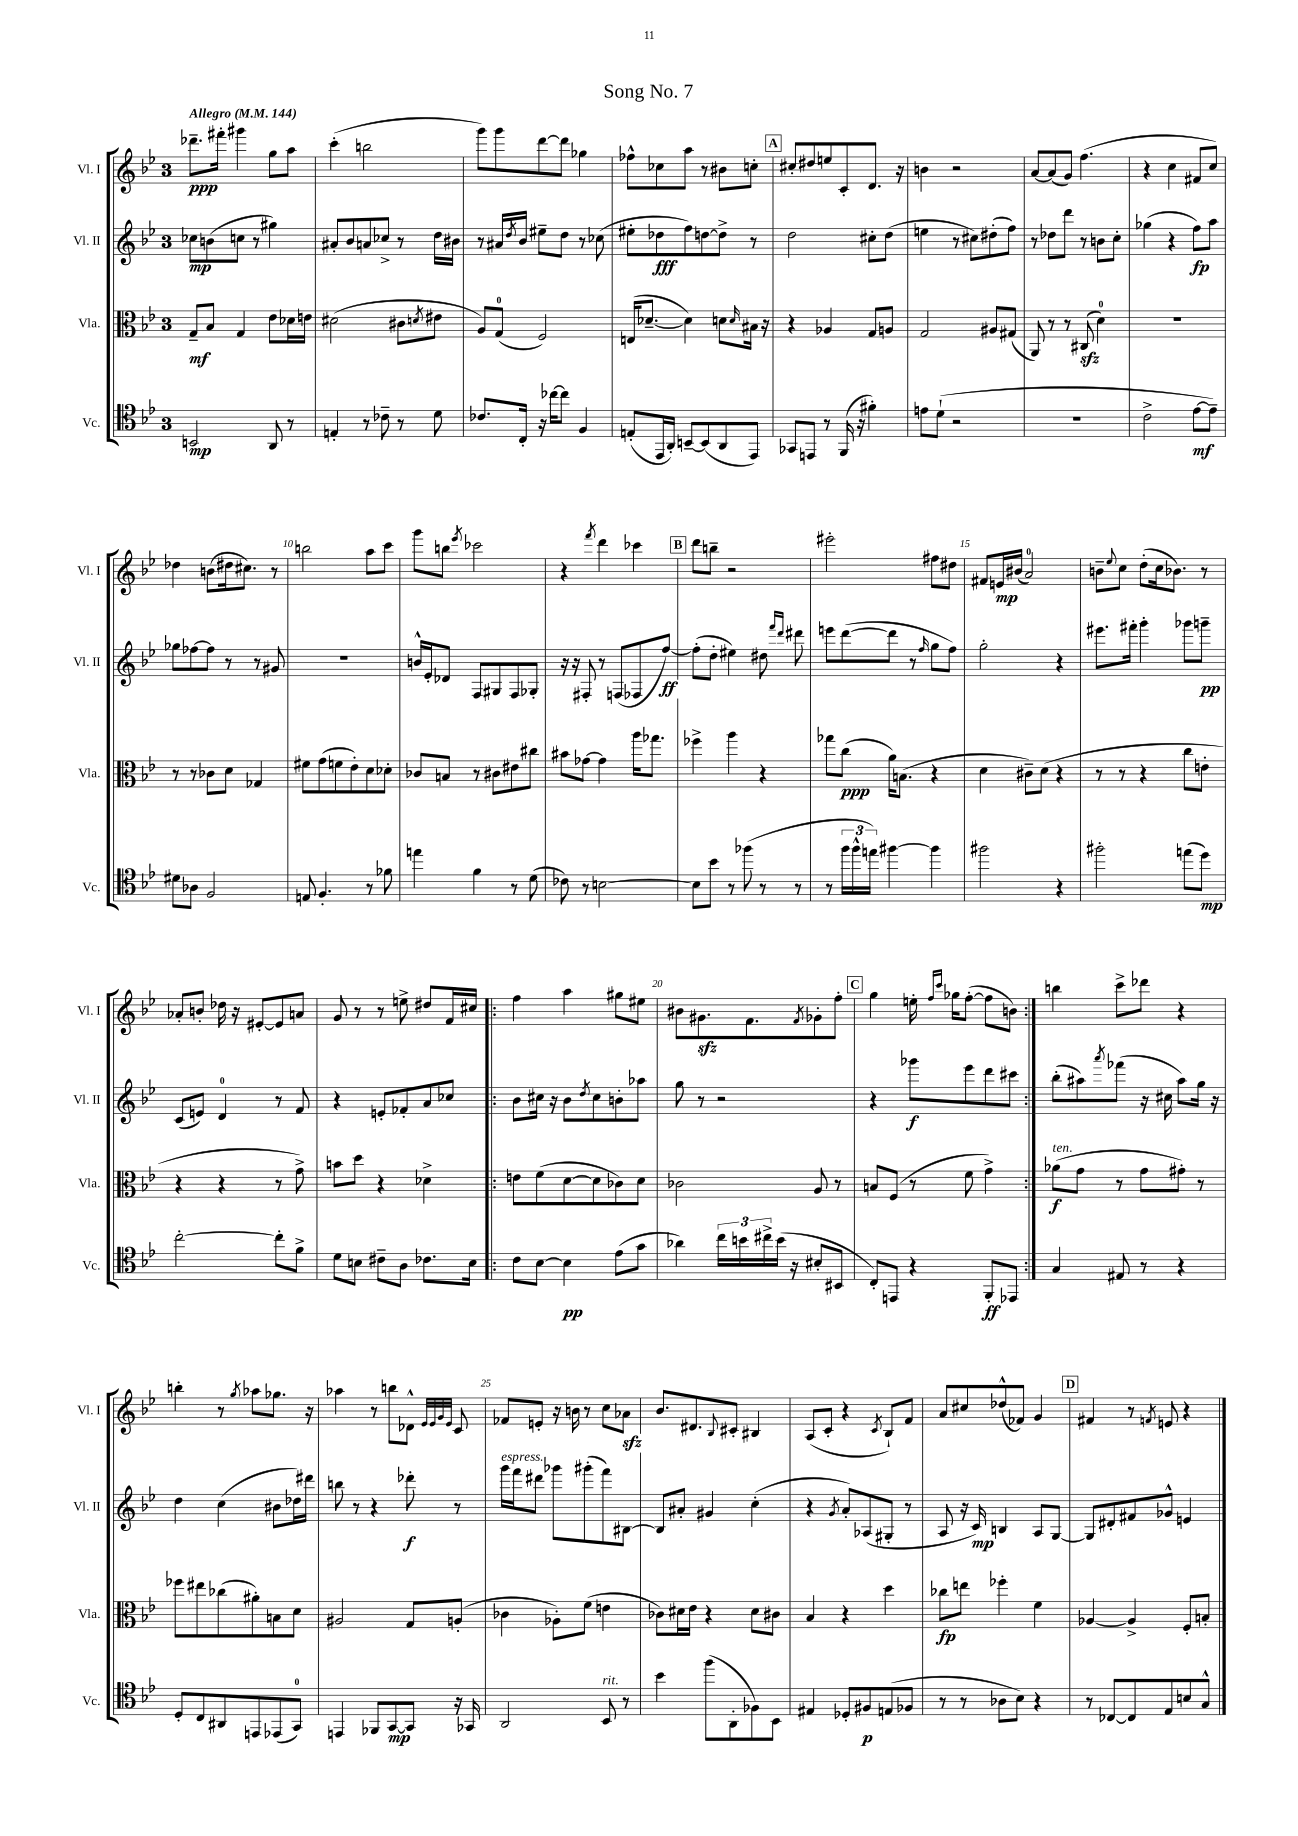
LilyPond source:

\header { title = "Song No. 7" }
<<
\new StaffGroup <<
\new Staff = "s0" \with { instrumentName = "Vl. I" shortInstrumentName = "Vl. I" } {
    \clef treble \key bes \major \once \override Staff.TimeSignature.style = #'single-digit \time 3/4 \tempo "Allegro" 4 = 144
    des'''8.--\ppp fis'''16-. gis'''4 g''8 a''8 |
    c'''4-.( b''2 |
    g'''8) g'''8 d'''8~ d'''8 ges''4 |
    fes''8-^ ces''8 a''8 r8 bis'8 c''8-. |
    \mark \markup { \box "A" } cis''8-. dis''8 e''8 c'8-. d'8. r16 |
    b'4 r2 |
    a'8~ a'8( g'8) f''4.( |
    r4 c''4 fis'8 c''8) |
    des''4 b'8( dis''16 cis''8.) r8 |
    b''2 a''8 c'''8 |
    g'''8 b''8 \acciaccatura { ees'''8 } ces'''2 |
    r4 \acciaccatura { f'''8 } d'''4 ces'''4 |
    \mark \markup { \box "B" } d'''8 b''8-- r2 |
    eis'''2-. fis''8 dis''8 |
    fis'8 e'16\mp bis'16( a'2-0) |
    b'8-- \appoggiatura { ees''8 } c''8 d''8-.( c''16 bes'8.) r8 |
    aes'8-. b'8-. des''16 r16 eis'8~-. eis'8 a'8 |
    g'8 r8 r8 e''8-> dis''8 f'16 cis''16 |
    \repeat volta 2 { f''4 a''4 gis''8 eis''8 |
    bis'8 gis'8.\sfz f'8. \acciaccatura { f'8 } ges'8-. f''8-. |
    \mark \markup { \box "C" } g''4 e''16-. \grace { f''16 c'''16 } ges''16 f''8~-.( f''8 b'8) | }
    b''4 c'''8-> des'''8 r4 |
    b''4-. r8 \acciaccatura { g''8 } aes''8 ges''8. r16 |
    aes''4 r8 b''8 des'8-^ \grace { ees'32 ees'32 g'32 ees'32 } c'8 |
    fes'8 e'8-. r16 b'16 r8 c''8 aes'8\sfz |
    bes'8. dis'8. \appoggiatura { bes8 } cis'8-. bis4 |
    a8( c'8-. r4 \acciaccatura { c'8 } bes8-!) f'8 |
    a'8 cis''8 des''8-^( fes'8) g'4 |
    \mark \markup { \box "D" } fis'4 r8 \acciaccatura { f'8 } e'8 r4 \bar "|." |
}
\new Staff = "s1" \with { instrumentName = "Vl. II" shortInstrumentName = "Vl. II" } {
    \clef treble \key bes \major \once \override Staff.TimeSignature.style = #'single-digit \time 3/4
    ces''8\mp b'8( c''8 r8 gis''4) |
    ais'8-. bes'8 a'8 ces''8-> r8 d''16 bis'16 |
    r8 ais'16 \acciaccatura { d''8 } bes'16 eis''8-- d''8 r8 ces''8( |
    eis''8-. des''8\fff f''8) d''8~ d''8-> r8 |
    \mark \markup { \box "A" } d''2 cis''8-. d''8( |
    e''4 r8 cis''8) dis''8-.( f''8) |
    r8 des''8 d'''8 r8 b'8 c''8-. |
    ges''4( r4 f''8\fp) a''8 |
    ges''8 fes''8~ fes''8 r8 r8 gis'8 |
    R2. |
    b'16-^ ees'16-. des'8 f8 gis8 f8 ges8-. |
    r16 r16 fis8-. r8 f8( fes8 f''8~\ff) |
    \mark \markup { \box "B" } f''8-.( d''8-. eis''4) dis''8 \grace { f'''16 d'''16 } dis'''8 |
    e'''8 d'''8~( d'''8 r8 \grace { f''16 } g''8 f''8) |
    g''2-. r4 |
    eis'''8. fis'''16-. g'''4-. ges'''8 g'''8--\pp |
    c'8( e'8) d'4-0 r8 f'8 |
    r4 e'8-. fes'8-. a'8 ces''8 |
    \repeat volta 2 { bes'8 cis''16 r16 bes'8 \acciaccatura { d''8 } cis''8 b'8-. aes''8 |
    g''8 r8 r2 |
    \mark \markup { \box "C" } r4 ges'''8\f ees'''8 d'''8 cis'''8 | }
    bes''8-.( ais''8) \acciaccatura { a'''8 } fes'''8( r16 cis''16 ais''8) g''16 r16 |
    d''4 c''4( bis'8 des''16) dis'''16 |
    b''8 r8 r4 des'''8-.\f r8 |
    g'''16^\markup { \italic "espress." } f'''16 dis'''8 ges'''8 gis'''8-.( f'''8) bis8~ |
    bis8 ais'8-. gis'4 c''4-.( |
    r4 \acciaccatura { g'8 } a'8-.) aes8( gis8-. r8 |
    a8 r16 c'16\mp) b4 a8 g8~ |
    \mark \markup { \box "D" } g8 dis'8-. fis'8 ges'8-^ e'4 \bar "|." |
}
\new Staff = "s2" \with { instrumentName = "Vla." shortInstrumentName = "Vla." } {
    \clef alto \key bes \major \once \override Staff.TimeSignature.style = #'single-digit \time 3/4
    g8--\mf bes8 g4 ees'8 des'16 e'16 |
    dis'2( cis'8 \acciaccatura { d'8 } eis'8 |
    a8) g8-0( f2) |
    e16( des'8.~-- des'4) d'8 \grace { d'16 } bis16 r16 |
    \mark \markup { \box "A" } r4 aes4 g8 a8 |
    g2 ais8 gis8( |
    a,8) r8 r8 cis8\sfz( d'4-0) |
    R2. |
    r8 r8 ces'8 d'8 ges4 |
    fis'8 g'8( f'8 ees'8-.) d'8 des'8-. |
    ces'8 b8 r8 cis'8 eis'8 cis''8 |
    bis'8 ges'8~ ges'4 a''16 ges''8. |
    \mark \markup { \box "B" } fes''4-> a''4 r4 |
    ges''8 c''8\ppp( a'16) b8.( r4 |
    d'4 cis'8--) d'8( r4 |
    r8 r8 r4 c''8 e'8-. |
    r4 r4 r8 g'8->) |
    b'8 d''8 r4 des'4-> |
    \repeat volta 2 { e'8 f'8( d'8~ d'8 ces'8) d'8 |
    ces'2 a8 r8 |
    \mark \markup { \box "C" } b8 f8( r8 f'8 g'4->) | }
    aes'8\f^\markup { \italic "ten." }( g'8 r8 g'8 gis'8-.) r8 |
    fes''8 eis''8 ces''8( ais'8-.) b8 d'8 |
    ais2 g8 a8-.( |
    ces'4 aes8-.) f'8( e'4 |
    ces'8) dis'16 ees'16 r4 dis'8 cis'8 |
    bes4 r4 d''4 |
    ces''8\fp e''8 fes''4-. f'4 |
    \mark \markup { \box "D" } aes4~ aes4-> f8-. b8-. \bar "|." |
}
\new Staff = "s3" \with { instrumentName = "Vc." shortInstrumentName = "Vc." } {
    \clef tenor \key bes \major \once \override Staff.TimeSignature.style = #'single-digit \time 3/4
    b,2\mp a,8 r8 |
    e4-. r8 ces'8-- r8 d'8 |
    ces'8. c16-. r16 ces''16~ ces''8 f4 |
    e8-.( ees,16 a,16-.) b,8~-- b,8( a,8 ees,8) |
    \mark \markup { \box "A" } ges,8 e,8 r8 f,16( r16 fis'4-.) |
    e'8 d'8-!( r2 |
    R2. |
    c'2-> ees'8~\mf ees'8--) |
    dis'8 aes8 f2 |
    e8 f4.-. r8 fes'8 |
    e''4 f'4 r8 d'8( |
    ces'8) r8 b2~ |
    \mark \markup { \box "B" } b8 bes'8 r8 fes''8( r8 r8 |
    r8 \tuplet 3/2 { f''16 f''16-^ e''16) } fis''4~ fis''4 |
    fis''2 r4 |
    fis''2-. e''8( d''8\mp) |
    c''2~-. c''8-. f'8-> |
    d'8 b8 cis'8-- a8 ces'8. b16 |
    \repeat volta 2 { c'8 bes8~ bes4\pp ees'8( g'8 |
    aes'4) \tuplet 3/2 { c''16 b'16 cis''16-> } b'16( r16 bis8-. bis,8 |
    \mark \markup { \box "C" } c8-.) e,8 r4 f,8-.\ff ees,8 | }
    g4 eis8 r8 r4 |
    d8-. c8 ais,8 e,8 ees,8( g,8-0) |
    e,4 fes,8 g,8~\mp g,8 r16 ges,16 |
    a,2 bes,8^\markup { \italic "rit." } r8 |
    bes'4 f''8( a,8-. fes8) bes,8 |
    eis4 des8-. fis8\p e8( fes8 |
    r8 r8 aes8 bes8) r4 |
    \mark \markup { \box "D" } r8 ces8~ ces8 ees8 b8 g8-^ \bar "|." |
}
>>
>>
\layout { \context { \Score \override BarNumber.break-visibility = ##(#f #t #t) barNumberVisibility = #(every-nth-bar-number-visible 5) } }
